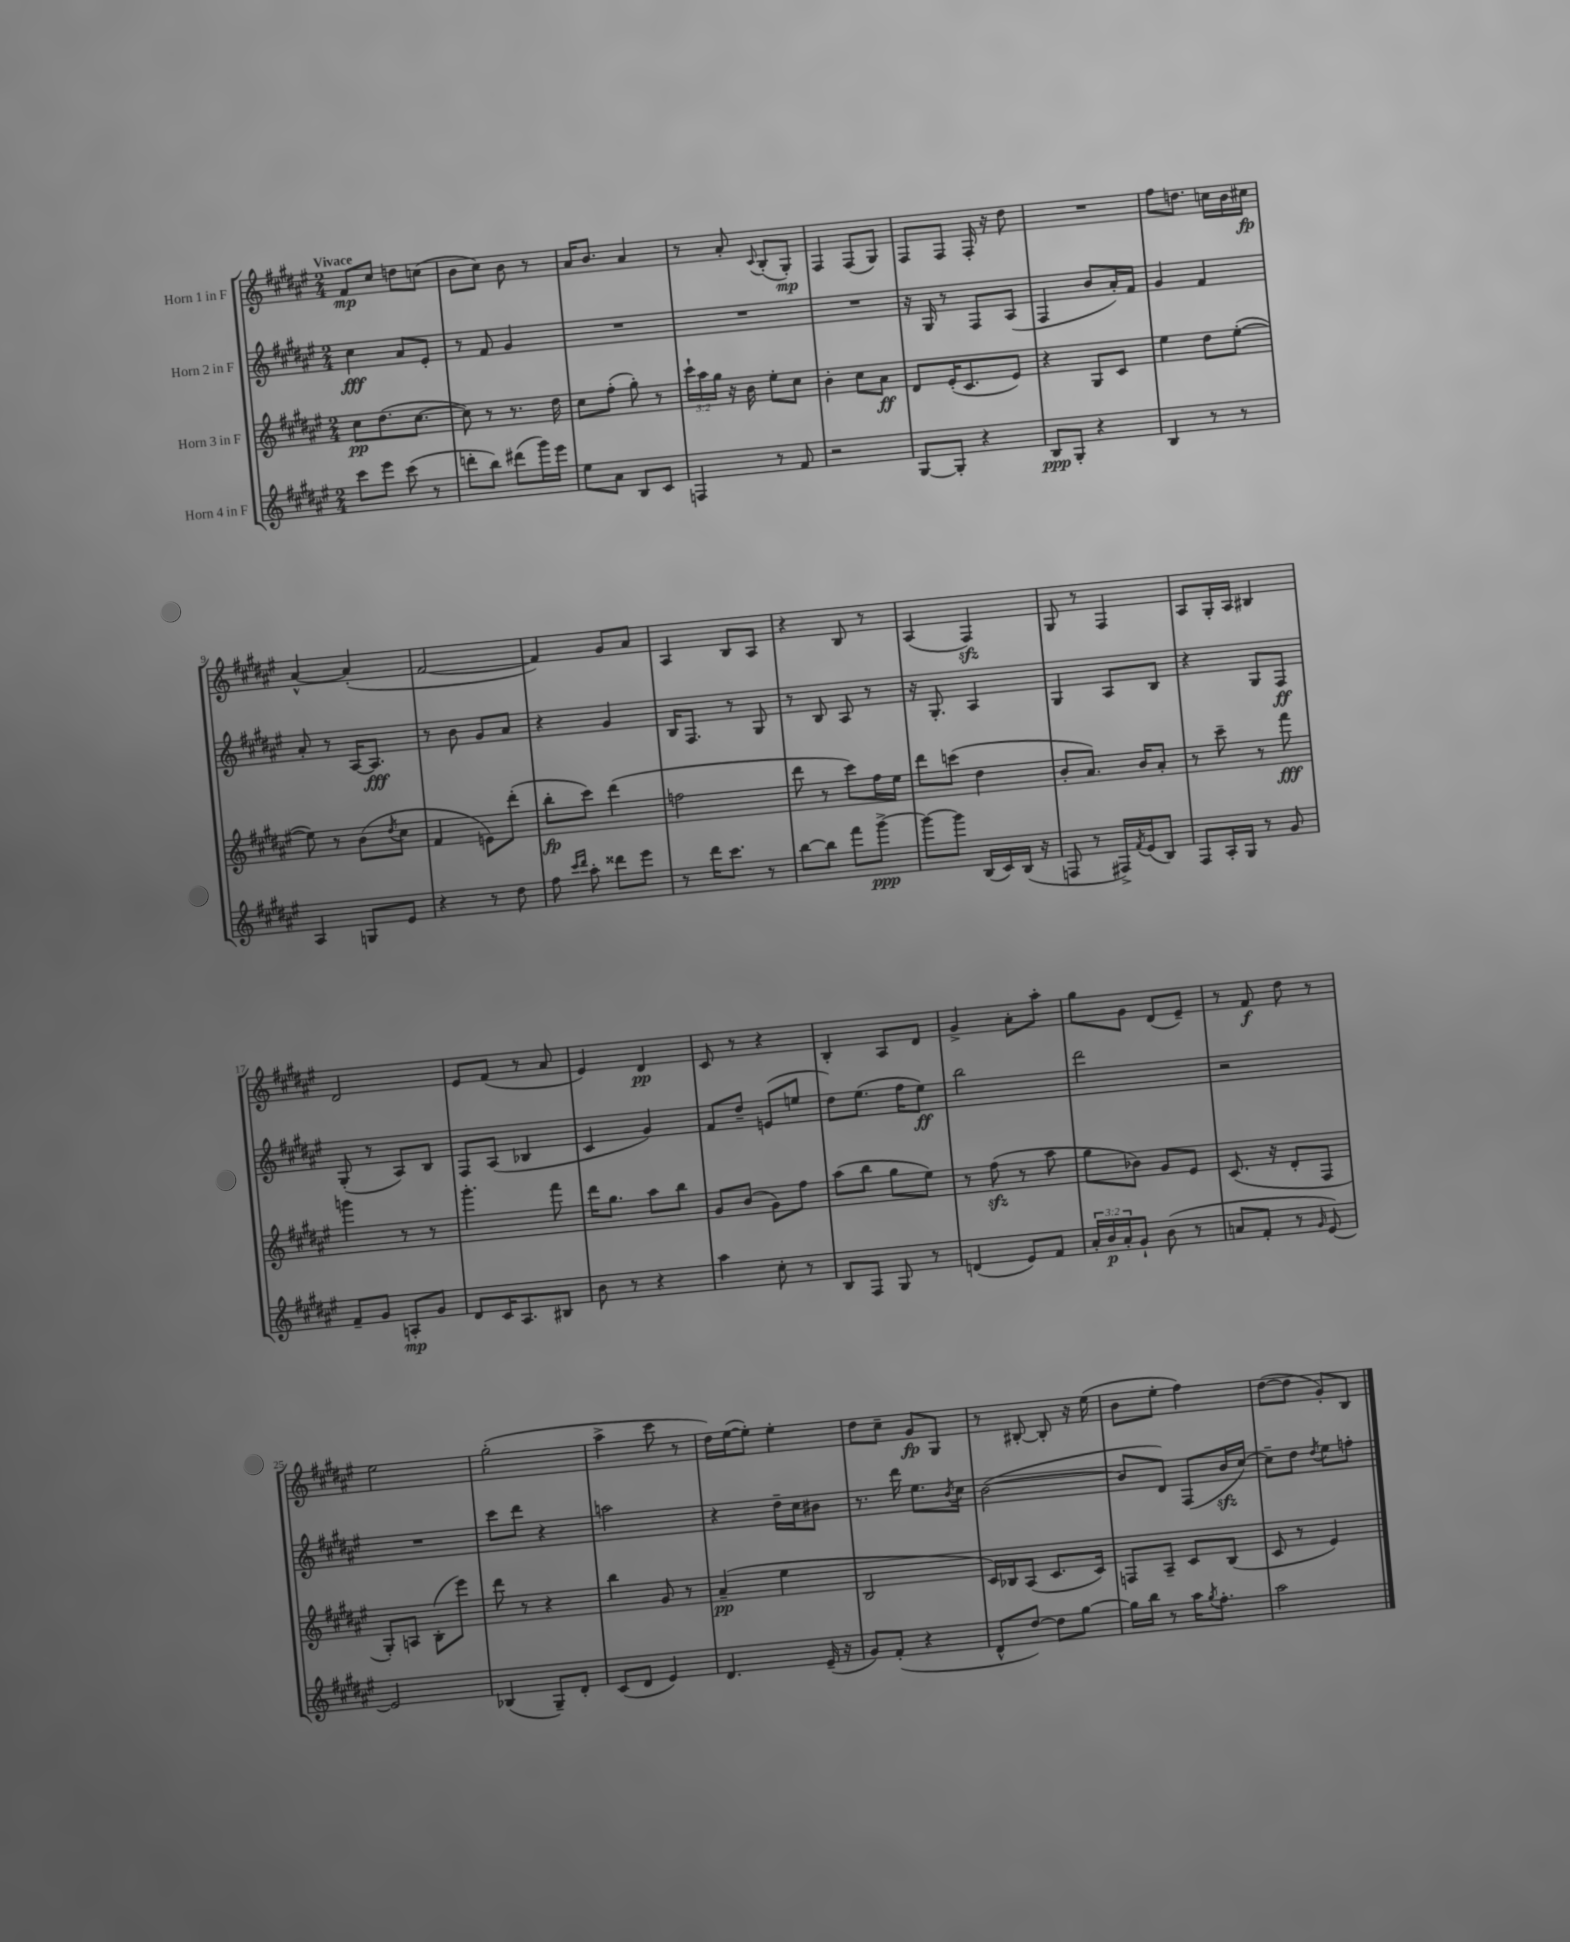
<<
\new StaffGroup <<
\new Staff = "s0" \with { instrumentName = "Horn 1 in F" } {
    \clef treble \key fis \major \numericTimeSignature \time 2/4 \tempo "Vivace"
    fis'8\mp cis''8 d''8 c''8( |
    b'8 cis''8) b'8 r8 |
    ais'16 b'8. ais'4 |
    r8 ais'8-. \appoggiatura { cis'8 } b8-.( gis8-.\mp) |
    fis4 fis8( gis8) |
    fis8 fis8 fis16-. r16 dis''8 |
    R2 |
    fis''8 d''8. c''16 b'16 cis''16\fp |
    ais'4~-^ ais'4-.( |
    fis'2~ |
    fis'4) gis'8 ais'8 |
    ais4 b8 ais8 |
    r4 b8 r8 |
    ais4( fis4\sfz) |
    gis8 r8 fis4 |
    ais8 gis16-. ais16 bis4 |
    dis'2 |
    eis'8 fis'8( r8 ais'8 |
    eis'4) dis'4\pp |
    cis'8 r8 r4 |
    b4-. ais8 dis'8 |
    gis'4-> ais'8-. ais''8-. |
    gis''8 gis'8 dis'8( eis'8--) |
    r8 fis'8\f dis''8 r8 |
    eis''2 |
    gis''2-.( |
    ais''4-> cis'''8 r8 |
    dis''16) eis''16~( eis''8-.) eis''4-. |
    dis''8 cis''8-- gis'8\fp gis8 |
    r8 bis8~-. bis8-. r16 eis''16( |
    b'8 eis''8-. fis''4) |
    dis''8~( dis''8 gis'8-.) b8 \bar "|." |
}
\new Staff = "s1" \with { instrumentName = "Horn 2 in F" } {
    \clef treble \key fis \major \numericTimeSignature \time 2/4
    cis''4\fff ais'8 eis'8-. |
    r8 fis'8 gis'4 |
    R2 |
    R2 |
    R2 |
    r16 gis16 r8 fis8 ais8( |
    fis4 b'8 ais'16-.) fis'16 |
    gis'4 fis'4 |
    ais'8-. r8 ais16~ ais8.\fff |
    r8 b'8 gis'8 ais'8 |
    r4 gis'4 |
    b16 fis8. r8 gis8 |
    r8 b8 ais8 r8 |
    r16 gis8.-. ais4 |
    gis4 ais8 b8 |
    r4 gis8 fis8\ff |
    gis8-.( r8 ais8) b8 |
    fis8 ais8( bes4 |
    cis'4 gis'4) |
    fis'8 dis''8-- e'8( e''8 |
    dis''8) eis''8.( fis''16 eis''8\ff) |
    b''2 |
    dis'''2 |
    r2 |
    R2 |
    cis'''8 dis'''8 r4 |
    a''2 |
    r4 dis''16-- cis''16 bis'8 |
    r8. dis'''16 eis''8. \acciaccatura { b'8 } cis''16 |
    b'2~( |
    b'8 dis'8) fis8( b'16\sfz cis''16~) |
    cis''8-- dis''8 \acciaccatura { dis''8 } eis''8 f''8-. \bar "|." |
}
\new Staff = "s2" \with { instrumentName = "Horn 3 in F" } {
    \clef treble \key fis \major \numericTimeSignature \time 2/4 \override Staff.TupletNumber.text = #tuplet-number::calc-fraction-text
    cis''8\pp dis''8.( cis''8.~ |
    cis''8) r8 r8. dis''16 |
    cis''8 fis''8-.( gis''8-.) r8 |
    \tuplet 3/2 { cis'''16-! ais''16 gis''16 } r16 b'16 eis''8-. cis''8 |
    b'4-. cis''8 ais'8\ff |
    dis'8 eis'16-.( cis'8. eis'8) |
    r4 gis8 cis'8 |
    eis''4 dis''8 eis''8~-.( |
    eis''8) r8 b'8( \acciaccatura { dis''8 } cis''8 |
    fis'4 e'8) dis'''8-.( |
    b''8-.\fp cis'''8) dis'''4( |
    f''2 |
    dis'''8 r8 cis'''8) fis''16 eis''16 |
    dis'''8 c'''8( dis''4 |
    b'8-. ais'8.) b'16 ais'8-. |
    r8 cis'''8-- r8 fis'''8\fff |
    g'''4 r8 r8 |
    gis'''4.-. fis'''8 |
    dis'''16 gis''8. ais''8 b''8 |
    gis'8 b'8( gis'8) fis''8 |
    ais''8( b''8 gis''8 eis''8) |
    r8 fis''8\sfz( r8 ais''8 |
    gis''8 bes'8) gis'8 eis'8 |
    cis'8.( r16 dis'8-. fis8 |
    gis8-.) a8 b8-.( eis'''8) |
    dis'''8 r8 r4 |
    b''4 gis'8 r8 |
    ais'4--\pp( eis''4 |
    b2 |
    cis'16) bes16 ais8( cis'8. cis'16) |
    f8 ais8-- cis'8 b8( |
    cis'8 r8 eis'4) \bar "|." |
}
\new Staff = "s3" \with { instrumentName = "Horn 4 in F" } {
    \clef treble \key fis \major \numericTimeSignature \time 2/4 \override Staff.TupletNumber.text = #tuplet-number::calc-fraction-text
    cis'''8 eis'''8 cis'''8( r8 |
    d'''8-. b''8) dis'''8( gis'''16) eis'''16 |
    eis''8 ais'8 b8 cis'8 |
    f4 r8 fis'8 |
    r2 |
    gis8~ gis8-. r4 |
    b8\ppp gis8-. r4 |
    b4 r8 r8 |
    ais4 g8 eis'8 |
    r4 r8 dis''8 |
    fis''8 \grace { cis'''16 dis'''16 } ais''8-. disis'''8 eis'''8 |
    r8 dis'''16 cis'''8. r8 |
    b''8~ b''8 fis'''8 gis'''8~->\ppp |
    gis'''8~ gis'''8 b16( cis'16) b16( r16 |
    f8 r8 fis16->) \acciaccatura { fis'8 } eis'16( b8) |
    fis8 ais16-. gis16 r8 gis'8 |
    fis'8-- gis'8 a8-.\mp gis'8 |
    dis'8 cis'16 ais8. bis8 |
    b'8 r8 r4 |
    ais''4 cis''8-. r8 |
    b8 fis8 gis8 r8 |
    d'4( eis'8) fis'8 |
    \tuplet 3/2 { ais'16-. b'16\p ais'16-. } gis'8-! b'8( r8 |
    a'8 fis'8-. r8 \grace { gis'16 } eis'8~) |
    eis'2 |
    bes4( gis8--) dis'8-. |
    cis'8( dis'8 eis'4) |
    dis'4. eis'16--( r16 |
    gis'8) fis'8-.( r4 |
    dis'8-^ dis''8~) dis''8 gis''8~ |
    gis''16 b''16 r8 ais''16 \acciaccatura { gis''8 } fis''8.-. |
    ais''2 \bar "|." |
}
>>
>>
